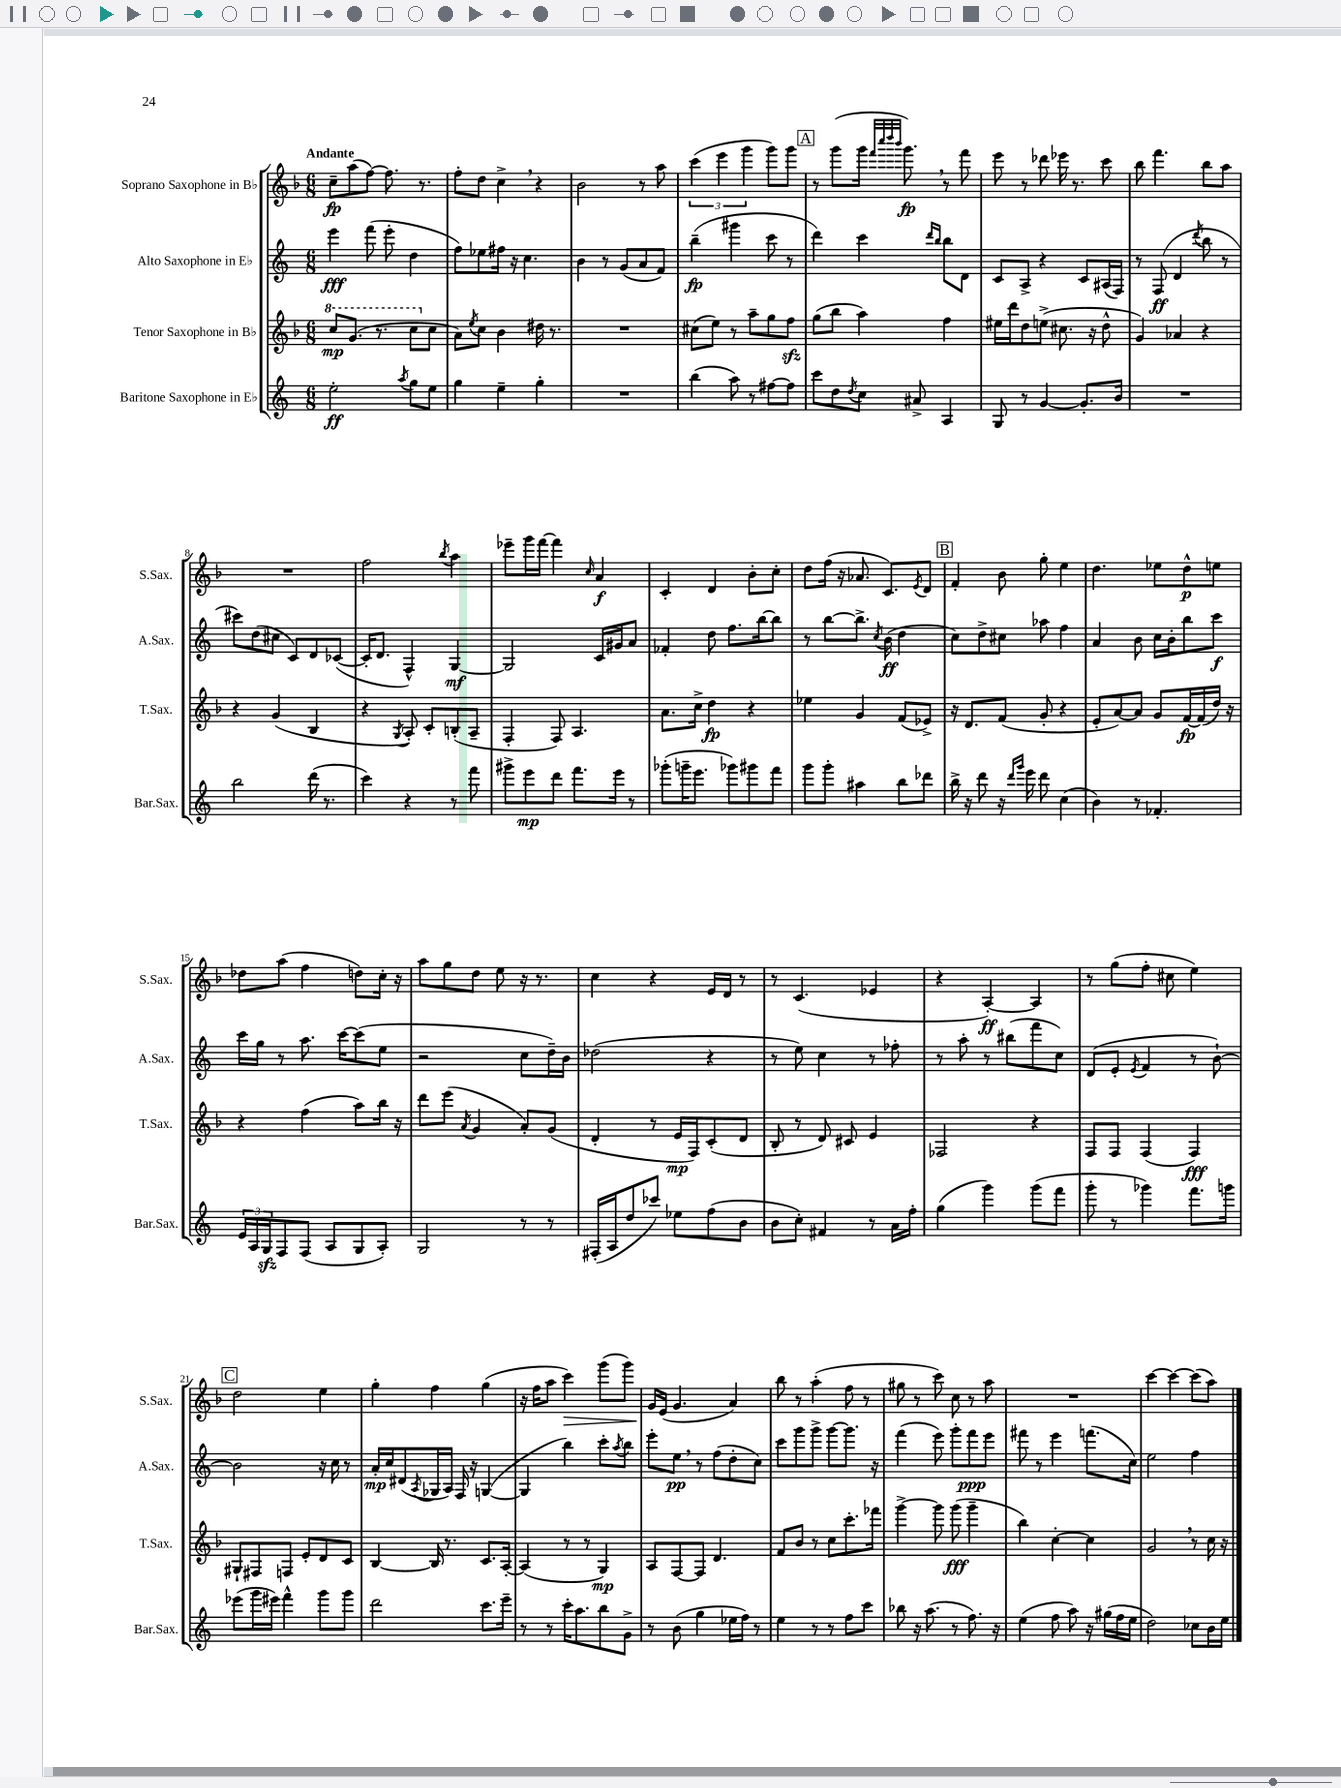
<<
\new StaffGroup <<
\new Staff = "s0" \with { instrumentName = "Soprano Saxophone in Bb" shortInstrumentName = "S.Sax." } {
    \clef treble \key f \major \numericTimeSignature \time 6/8 \tempo "Andante"
    c''8--\fp a''8( f''8~) f''8. r8. |
    f''8-. d''8 c''4-> \breathe r4 |
    bes'2 r8 a''8 |
    \tuplet 3/2 { c'''4( e'''4 g'''4 } g'''8) g'''8 |
    \mark \markup { \box "A" } r8 g'''8( g'''16 \grace { f'''32 c''''32 d''''32 bes'''32 } g'''8.\fp) \breathe r8 f'''8 |
    e'''8 r8 des'''8 ees'''16 r8. c'''8 |
    bes''8 f'''4. bes''8 a''8 |
    R2. |
    f''2 \acciaccatura { bes''8 } a''4 |
    ees'''8-- g'''16 f'''16~ f'''4 \grace { c''16 } a'4\f |
    c'4-. d'4 bes'8-. c''8-. |
    d''8 f''16( r16 aes'8. c'8.) \acciaccatura { e'8 } d'8 |
    \mark \markup { \box "B" } f'4-. bes'8 g''8-. e''4 |
    d''4. ees''8 d''8-^\p e''8 |
    des''8 a''8( f''4 d''8) c''16-. r16 |
    a''8 g''8 d''8 e''8 r16 r8. |
    c''4 r4 e'16 d'16 r8 |
    r8 c'4.( ees'4 |
    r4 a4~-.\ff) a4 |
    r8 g''8( f''8-. cis''8 e''4) |
    \mark \markup { \box "C" } d''2 e''4 |
    g''4-. f''4 g''4( |
    r16 f''16 a''8 c'''4\>) g'''8( g'''8) |
    g'16\! e'16( g'4. a'4) |
    bes''8 r8 a''4-.( f''8 r8 |
    gis''8 r8 c'''8) c''8 r8 a''8 |
    R2. |
    c'''4~ c'''4~ c'''8( a''8) \bar "|." |
}
\new Staff = "s1" \with { instrumentName = "Alto Saxophone in Eb" shortInstrumentName = "A.Sax." } {
    \clef treble \key c \major \numericTimeSignature \time 6/8
    e'''4\fff f'''8( e'''8-. d''4 |
    f''8) ees''8 fis''16 r16 c''4. |
    b'4 r8 g'8( a'8 f'8) |
    b''4--\fp( gis'''4 c'''8 r8 |
    \mark \markup { \box "A" } d'''4) c'''4 \grace { d'''16 b''16 } b''8 d'8 |
    c'8 a8-> r4 c'8 ais16( f16) |
    r8 f8\ff( d'4 \acciaccatura { d'''8 } b''8 r8 |
    cis'''8) d''8( cis''8 c'8) d'8 ces'8~( |
    ces'16-. d'8. f4-^) g4~\mf |
    g2 c'16 gis'16 a'8 |
    fes'4-. d''8 f''8. b''16~ b''8 |
    r8 b''8~ b''8.-> \acciaccatura { c''8 } b'16\ff( d''4 |
    \mark \markup { \box "B" } c''8) d''8-> cis''8 aes''8 f''4 |
    a'4 b'8 c''16 b'16-. b''8 c'''8\f |
    c'''16 g''16 r8 a''8. c'''16~ c'''8( e''8 |
    r2 c''8 d''16--) b'16 |
    des''2( r4 |
    r8 e''8) c''4 r8 fes''8-. |
    r8 a''8-. r8 bis''8( f'''8 c''8) |
    d'8( e'8-. \acciaccatura { e'8 } f'4 r8 b'8~-!) |
    \mark \markup { \box "C" } b'2 r16 c''16 r8 |
    a'16-.\mp c''16 dis'8( \acciaccatura { a8 } ges16 a16) f16 r16 g4~( |
    g4 b''4) c'''8-. \acciaccatura { a''8 } b''8 |
    e'''8-. e''8\pp \breathe r8 f''8( d''8-. c''8) |
    c'''8 g'''8 g'''8-> g'''8~ g'''8. r16 |
    f'''4( e'''8) g'''8-. f'''8\ppp e'''8 |
    fis'''8 r8 e'''4 f'''8.( c''16) |
    e''2 f''4 \bar "|." |
}
\new Staff = "s2" \with { instrumentName = "Tenor Saxophone in Bb" shortInstrumentName = "T.Sax." } {
    \clef treble \key f \major \numericTimeSignature \time 6/8
    \ottava #1 c'''8\mp g''8.( r8. c'''8 \ottava #0 c''8 |
    a'8) \acciaccatura { e''8 } c''8 bes'4 dis''16 r8. |
    R2. |
    cis''8( e''8) r8 a''8-- g''8 f''8\sfz |
    \mark \markup { \box "A" } g''8( bes''8 a''4) f''4 |
    eis''16 d'''16 d''8 e''8->( cis''8. r16 d''8-^ |
    g'4) aes'4 r4 |
    r4 g'4( bes4 |
    r4 \acciaccatura { g8 } a8-.) c'8-. b8-.( a8-- |
    f4-. f8) a4. |
    a'8. c''16-> d''4\fp r4 |
    ees''4 g'4 f'8( ees'8->) |
    \mark \markup { \box "B" } r16 d'8. f'8( g'8-. r4 |
    e'8-. a'8~) a'8 g'8 f'16~\fp f'16( d''16) r16 |
    r4 f''4( a''8) bes''16 r16 |
    d'''8 e'''8( \acciaccatura { a'8 } g'4 a'8-.) g'8( |
    d'4-. r8 e'16\mp f16) c'8-.( d'8 |
    bes8-. r8 d'8) cis'8 e'4 |
    fes2 r4 |
    f8 f8 f4( f4\fff) |
    \mark \markup { \box "C" } gis8-! fis8 f8 e'8-. d'8 c'8 |
    bes4~ bes16 r8. c'8. a16~-. |
    a4( r8 r8 g4\mp) |
    a8 f8~ f8 d'4. |
    f'8 bes'8 r8 c''8 c'''8.-. fes'''16 |
    g'''4~-> g'''8 g'''8\fff( g'''4-- |
    bes''4) c''4~-. c''4 |
    g'2 \breathe r8 c''16 r16 \bar "|." |
}
\new Staff = "s3" \with { instrumentName = "Baritone Saxophone in Eb" shortInstrumentName = "Bar.Sax." } {
    \clef treble \key c \major \numericTimeSignature \time 6/8
    e''2-.\ff \acciaccatura { a''8 } g''8 e''8 |
    g''4 e''4-- g''4-. |
    R2. |
    b''4( a''8) r8 fis''8~ fis''8 |
    \mark \markup { \box "A" } c'''8 d''8 \acciaccatura { d''8 } c''8 ais'8-> a4 |
    g8 r8 g'4~ g'8.-. b'16 |
    R2. |
    b''2 d'''16( r8. |
    c'''4) r4 r8 f'''8 |
    gis'''8-> e'''8\mp d'''8 f'''8. e'''16 r8 |
    ges'''8-.( g'''16-- e'''8. ges'''8) gis'''8 f'''8 |
    g'''8 g'''8-. ais''4 b''8 des'''8 |
    \mark \markup { \box "B" } b''16-> r16 d'''8 r16 \grace { d'''16 g'''16 } e'''16 d'''8 c''4( |
    b'4) r8 fes'4.-. |
    \tuplet 3/2 { e'16 a16 g16\sfz } f8 f8( a8 g8 a8-.) |
    g2 r8 r8 |
    fis16-.( a16 d''8 ces'''8) ees''8 f''8( b'8 |
    b'8 c''8-.) fis'4 r8 a'16 f''16-. |
    g''4( g'''4) g'''8( f'''8 |
    g'''8-. r8 ges'''4) f'''8. g'''16 |
    \mark \markup { \box "C" } ees'''8( g'''16 eis'''16) f'''4-^ g'''8 g'''8 |
    d'''2 c'''8. e'''16-- |
    r8 r8 c'''16-. a''8. b''8 g'8-> |
    r8 b'8( g''4 ees''16 f''16) r8 |
    e''4 r8 r8 f''8 c'''8 |
    bes''8 r16 a''8.( r8 f''8.) r16 |
    e''4( f''8 a''8) r16 gis''16( f''16 e''16 |
    d''2) ces''8 b'16 e''16 \bar "|." |
}
>>
>>
